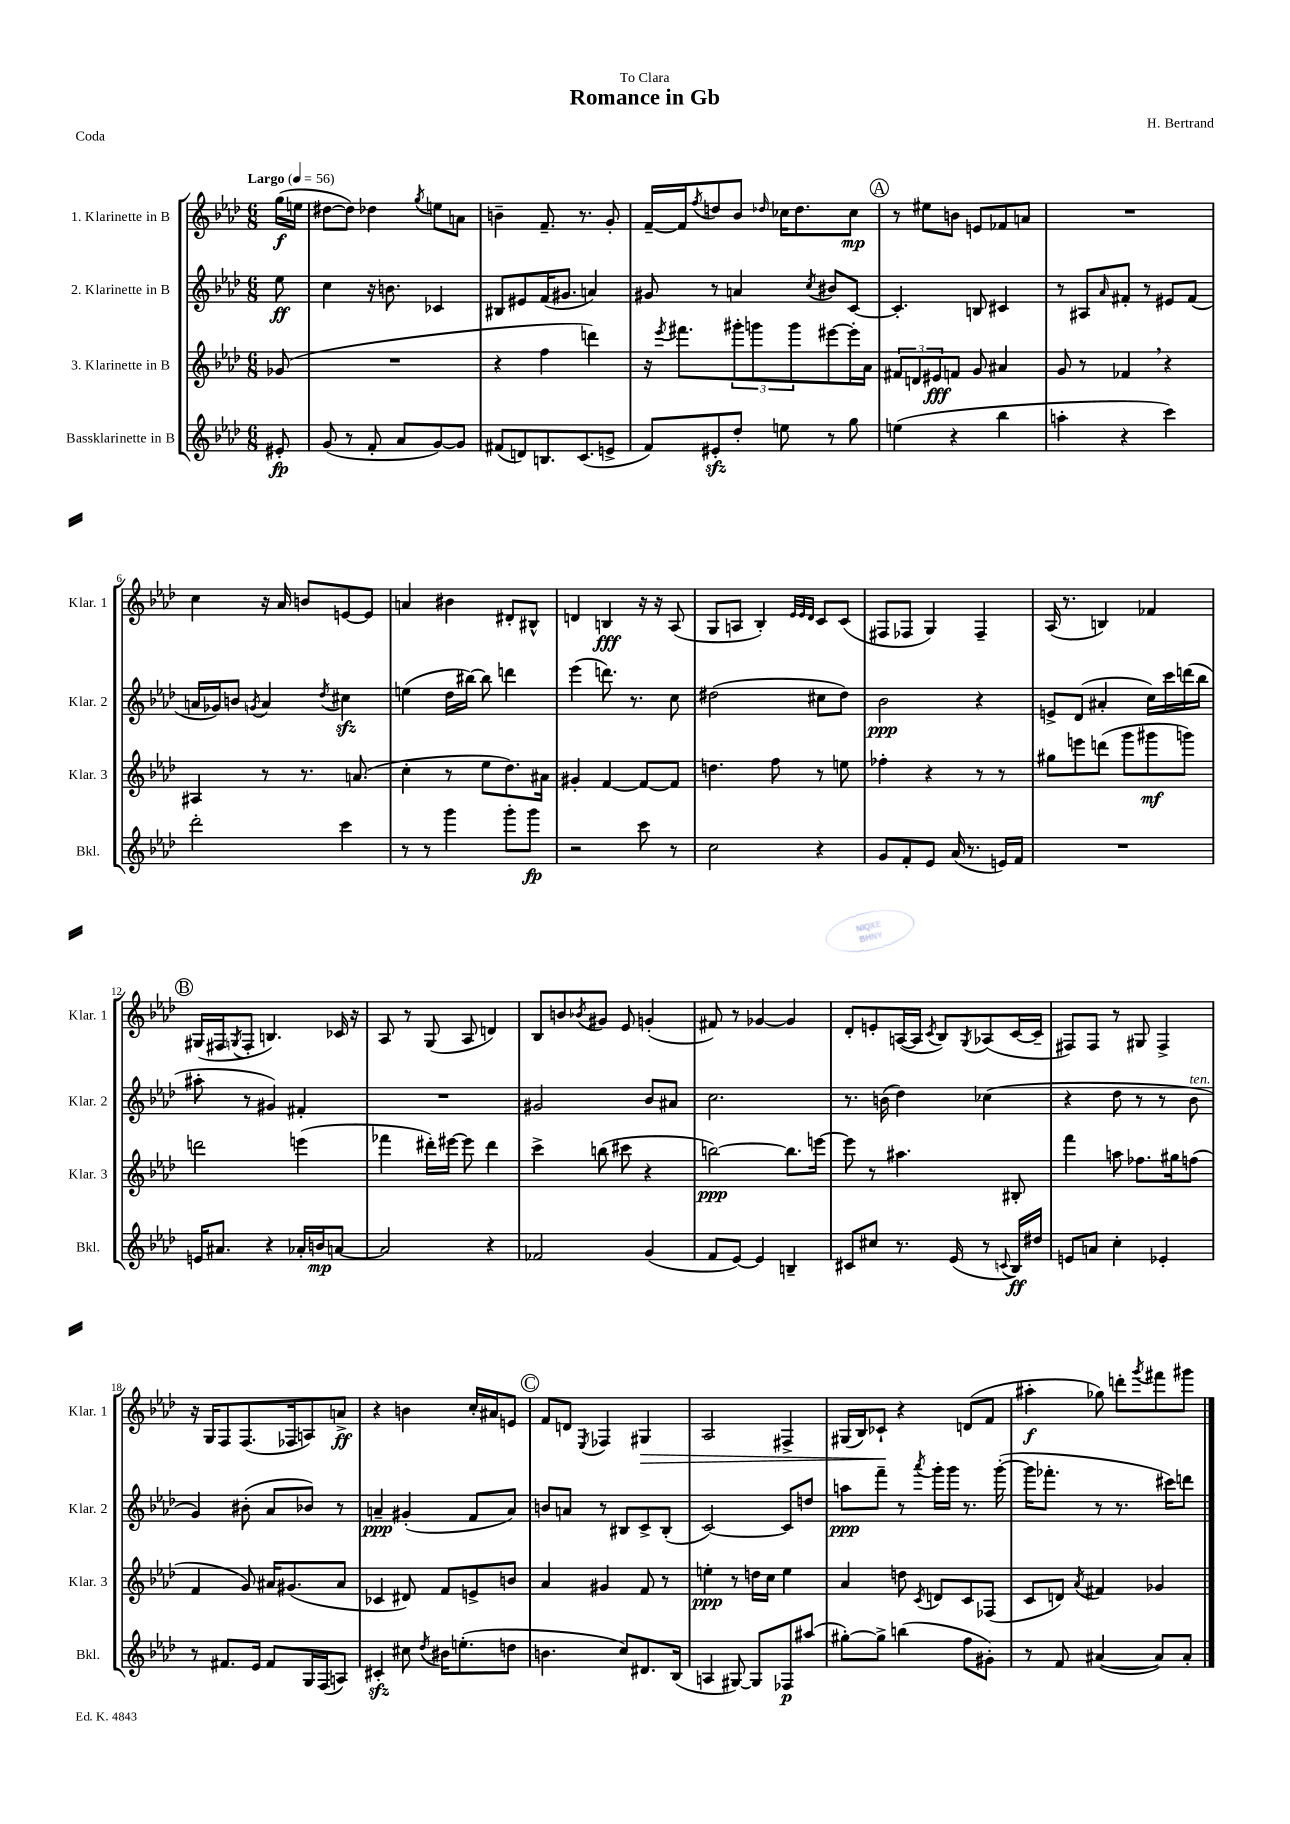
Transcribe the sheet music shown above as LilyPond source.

\header { title = "Romance in Gb" composer = "H. Bertrand" dedication = "To Clara" piece = "Coda" }
<<
\new StaffGroup <<
\new Staff = "s0" \with { instrumentName = "1. Klarinette in B" shortInstrumentName = "Klar. 1" } {
    \clef treble \key aes \major \numericTimeSignature \time 6/8 \partial 8 \tempo "Largo" 4 = 56
    g''16\f( e''16 |
    dis''8~ dis''8) des''4 \acciaccatura { g''8 } e''8 a'8 |
    b'4-- f'8.-- r8. g'8-. |
    f'16~-- f'16 \acciaccatura { f''8 } d''8 bes'8 \grace { des''16 } ces''16 des''8. ces''8\mp |
    \mark \markup { \circle "A" } r8 eis''8 b'8 e'8 fes'8 a'8 |
    R2. |
    c''4 r16 aes'16 b'8 e'8~ e'8 |
    a'4 bis'4 dis'8-. bis8-^ |
    d'4 b4\fff r16 r16 aes8( |
    g8 a8 bes4-.) \grace { ees'32 ees'32 des'32 } c'8 c'8( |
    fis8 fes8 g4) fes4-- |
    aes16( r8. b4) fes'4 |
    \mark \markup { \circle "B" } gis16( fis16 \acciaccatura { g8 } fis8-. b4.) ces'16 r16 |
    aes8 r8 g8( aes8 d'4) |
    bes8 b'8 \acciaccatura { bes'8 } gis'8 ees'8 g'4-.( |
    fis'8) r8 ges'4~ ges'4 |
    des'8-. e'8-. a16~( a16 \acciaccatura { c'8 } bes8) \acciaccatura { g8 } aes8( c'16~ c'16-- |
    fis8) fis8 r8 gis8 fis4-> |
    r16 g16 f8 f8.( fes16 a8) a'8->\ff |
    r4 b'4 c''16-. ais'16 e'8 |
    \mark \markup { \circle "C" } f'8 d'8 \acciaccatura { ees8 } fes4 gis4\> |
    aes2 fis4-> |
    gis16( bes16) ces'8-!\! r4 d'8( f'8 |
    ais''4-.\f ges''8) d'''8-. \acciaccatura { g'''8 } fis'''8 gis'''8 \bar "|." |
}
\new Staff = "s1" \with { instrumentName = "2. Klarinette in B" shortInstrumentName = "Klar. 2" } {
    \clef treble \key aes \major \numericTimeSignature \time 6/8 \partial 8
    ees''8\ff |
    c''4 r16 b'8. ces'4 |
    bis8 eis'8 f'16( gis'8. a'4) |
    gis'8 r8 a'4 \acciaccatura { c''8 } bis'8 c'8~ |
    \mark \markup { \circle "A" } c'4.-. b8 cis'4 |
    r8 ais8 \grace { aes'16 } fis'8-. r8 eis'8 fis'8( |
    a'16 ges'16) b'8 \acciaccatura { g'8 } a'4 \acciaccatura { des''8 } cis''4\sfz |
    e''4( des''16 bis''16~) bis''8 d'''4 |
    ees'''4( d'''8.) r8. c''8 |
    dis''2( cis''8 dis''8) |
    bes'2\ppp r4 |
    e'8-> des'8( ais'4-. c''16) c'''16 d'''16( bes''16 |
    \mark \markup { \circle "B" } ais''8-. r8 gis'4) fis'4-. |
    R2. |
    gis'2 bes'8 ais'8 |
    c''2. |
    r8. b'16( des''4) ces''4( |
    r4 des''8 r8 r8 bes'8^\markup { \italic "ten." } |
    g'4) bis'8-.( aes'8 bes'8) r8 |
    a'4--\ppp gis'4-.( f'8 a'8) |
    \mark \markup { \circle "C" } b'8 a'8 r8 bis8 c'8-> bis8-.( |
    c'2~) c'8 d''8 |
    a''8\ppp f'''8-- r8 \acciaccatura { aes'''8 } g'''16-. g'''16 r8. g'''16~-.( |
    g'''16 fes'''8.-. r8 r8. cis'''16) d'''8 \bar "|." |
}
\new Staff = "s2" \with { instrumentName = "3. Klarinette in B" shortInstrumentName = "Klar. 3" } {
    \clef treble \key aes \major \numericTimeSignature \time 6/8 \partial 8
    ges'8( |
    R2. |
    r4 f''4 d'''4) |
    r16 \acciaccatura { ees'''8 } fis'''8. \tuplet 3/2 { gis'''8-. g'''8 g'''8 } eis'''8~ eis'''16-. aes'16 |
    \mark \markup { \circle "A" } \tuplet 3/2 { fis'8 d'8 eis'8\fff } f'8 g'8 ais'4 |
    g'8 r8 fes'4 \breathe r4 |
    ais4 r8 r8. a'8.( |
    c''4-. r8 ees''8 des''8.) ais'16 |
    gis'4-. f'4~ f'8~ f'8 |
    d''4. f''8 r8 e''8 |
    fes''4-. r4 r8 r8 |
    gis''8 e'''8 d'''8( g'''8 gis'''8\mf g'''8) |
    \mark \markup { \circle "B" } d'''2 e'''4( |
    fes'''4 dis'''16-.) eis'''16~ eis'''8 dis'''4 |
    c'''4-> b''8( cis'''8 r4 |
    b''2~\ppp) b''8. e'''16~ |
    e'''8 r8 ais''4. bis8-. |
    f'''4 a''8 fes''8. gis''16 f''8( |
    f'4 g'8) ais'16 gis'8.( ais'8 |
    ces'4 dis'8) f'8 e'8-> b'8 |
    \mark \markup { \circle "C" } aes'4 gis'4 f'8 r8 |
    e''4-.\ppp r8 d''16 c''16 e''4 |
    aes'4 d''8 \acciaccatura { c'8 } d'8 c'8 fes8( |
    c'8 d'8) \acciaccatura { aes'8 } fis'4 ges'4 \bar "|." |
}
\new Staff = "s3" \with { instrumentName = "Bassklarinette in B" shortInstrumentName = "Bkl." } {
    \clef treble \key aes \major \numericTimeSignature \time 6/8 \partial 8
    eis'8-.\fp |
    g'8( r8 f'8-. aes'8 g'8~) g'8 |
    fis'8( d'8) b8. c'8.( e'8-> |
    f'8) eis'8-.\sfz des''8-. e''8 r8 g''8 |
    \mark \markup { \circle "A" } e''4( r4 bes''4 |
    a''4-. r4 c'''4) |
    des'''2-. c'''4 |
    r8 r8 g'''4 g'''8-. g'''8\fp |
    r2 c'''8 r8 |
    c''2 r4 |
    g'8 f'8-. ees'8 aes'16( r8. e'16) f'16 |
    R2. |
    \mark \markup { \circle "B" } e'16 ais'8. r4 aes'16-. b'16\mp a'8~ |
    a'2 r4 |
    fes'2 g'4( |
    f'8 ees'8~) ees'4 b4-- |
    cis'8 cis''8 r8. ees'16( r8 \appoggiatura { c'8 } bes16\ff) dis''16 |
    e'8 a'8 c''4-. ees'4-. |
    r8 fis'8. ees'16 fis'8 g16 f16( a8) |
    cis'4-.\sfz cis''8 \acciaccatura { des''8 } bis'16 e''8.-.( d''8 |
    \mark \markup { \circle "C" } b'4. c''8) dis'8. bes16( |
    a4 gis8~) gis8 fes8\p ais''8( |
    gis''8~-.) gis''8-> b''4( f''8 gis'8-.) |
    r8 f'8 ais'4~( ais'8) ais'8-. \bar "|." |
}
>>
>>
